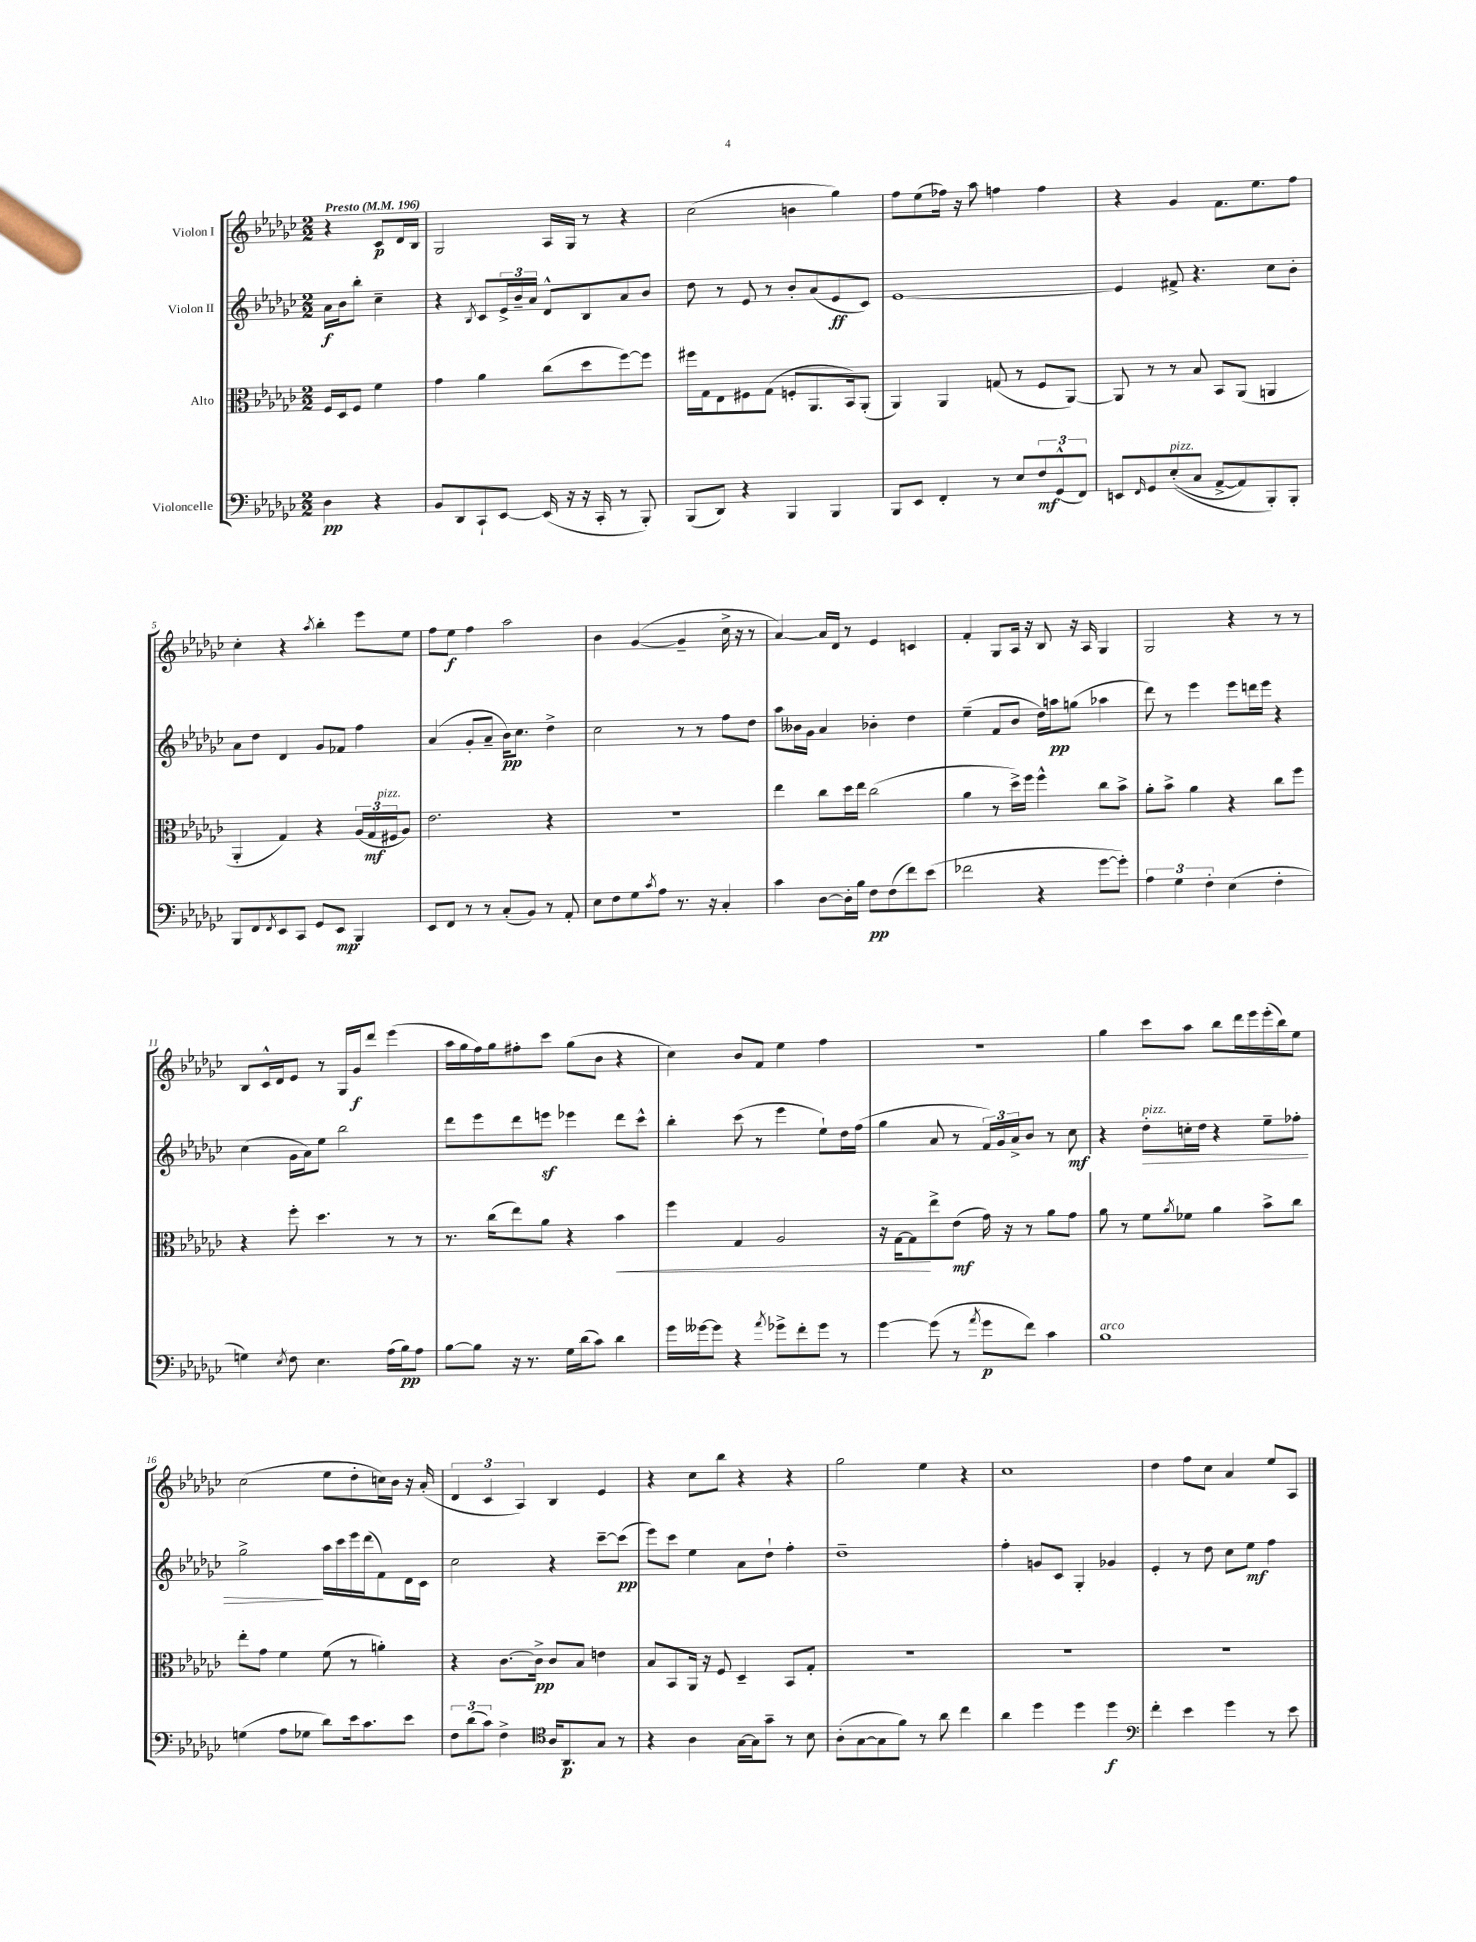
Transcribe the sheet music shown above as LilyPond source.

<<
\new StaffGroup <<
\new Staff = "s0" \with { instrumentName = "Violon I" } {
    \clef treble \key ges \major \numericTimeSignature \time 2/2 \partial 2 \tempo "Presto" 4 = 196
    r4 ces'8\p des'16 bes16 |
    ges2 aes16 ges16 r8 r4 |
    ces''2( b'4 ges''4) |
    f''8 ees''8( fes''16) r16 aes''8 f''4 f''4 |
    r4 ges'4 f'8. ees''8. f''8 |
    ces''4-. r4 \acciaccatura { aes''8 } bes''4-. ees'''8 ees''8 |
    f''8 ees''8\f f''4 aes''2 |
    bes'4 ges'4~( ges'4-- ces''16-> r16 r8 |
    aes'4~) aes'16 des'16 r8 ees'4 c'4 |
    f'4-. ges8 aes16 r16 bes8 r16 aes16 ges4 |
    ges2 r4 r8 r8 |
    bes8 ces'16-^ des'16 ees'8 r8 ges16 ges'16\f des'''8 ees'''4( |
    aes''16 ges''16 f''16) ges''16 fis''8-. ces'''8 ges''8( bes'8 r4 |
    ces''4) bes'8 f'8 ees''4 f''4 |
    R1 |
    ges''4 ces'''8 aes''8 bes''8 des'''16 ees'''16 ees'''16-.( bes''16) ees''8 |
    ces''2( ees''8 des''8-. c''16) bes'16 r16 aes'16-.( |
    \tuplet 3/2 { des'4 ces'4 aes4) } bes4 ees'4 |
    r4 ces''8 bes''8 r4 r4 |
    ges''2 ees''4 r4 |
    ces''1 |
    des''4 f''8 ces''8 aes'4 ees''8 aes8 \bar "|." |
}
\new Staff = "s1" \with { instrumentName = "Violon II" } {
    \clef treble \key ges \major \numericTimeSignature \time 2/2 \partial 2
    aes'16\f bes'16 bes''8-. ces''4-- |
    r4 \acciaccatura { bes8 } ces'8 \tuplet 3/2 { ees'16-> bes'16-- aes'16 } des'8-^ bes8 aes'8 bes'8 |
    des''8 r8 ees'8 r8 bes'8-. aes'8( ees'8\ff ces'8) |
    ees'1~ |
    ees'4 fis'8-> r4. ces''8 bes'8-. |
    aes'8 des''8 des'4 ges'8 fes'8 f''4 |
    aes'4( ges'8-. aes'8-- bes'16\pp) ces''8. des''4-> |
    ces''2 r8 r8 f''8 des''8 |
    aes''8 beses'16 ges'16 aes'4 bes'4-. des''4 |
    ees''4--( f'8 bes'8 des''16) a''16\pp g''8( aes''4 |
    des'''8) r8 ees'''4 ees'''8 d'''16 ees'''16 r4 |
    ces''4( ges'16 aes'16) ees''8 bes''2 |
    des'''8 ees'''8 des'''8 e'''8\sf ees'''4 des'''8 ces'''8-^ |
    bes''4-. ces'''8( r8 ees'''4 ees''8-!) des''16 f''16( |
    ges''4 aes'8 r8 \tuplet 3/2 { f'16) ges'16 aes'16-> } bes'8 r8 ces''8\mf |
    r4 des''8-.\>^\markup { \italic "pizz." } c''16-. des''16 r4 ees''8-- fes''8-. |
    ges''2->\! aes''16 ces'''16 ees'''16 des'''16( f'8) des'16 ces'16 |
    ces''2 r4 ces'''8~-- ces'''8\pp( |
    ees'''8) ces'''8 ees''4 aes'8 des''8-! f''4-. |
    des''1-- |
    f''4-. g'8 ces'8 ges4-. ges'4 |
    ees'4-. r8 des''8 ces''8 ees''8\mf f''4 \bar "|." |
}
\new Staff = "s2" \with { instrumentName = "Alto" } {
    \clef alto \key ges \major \numericTimeSignature \time 2/2 \partial 2
    f16 des16 f8 f'4 |
    ges'4 aes'4 ces''8( des''8 f''8~) f''8 |
    fis''16 ges16 ees8 fis8 ges8( f8-. aes,8. bes,16) aes,8-.( |
    aes,4) aes,4 g8( r8 f8 aes,8~) |
    aes,8 r8 r8 bes8 bes,8 aes,8( a,4 |
    aes,4-. ges4) r4 \tuplet 3/2 { aes16( ges16\mf fis16^\markup { \italic "pizz." } } aes8) |
    ees'2. r4 |
    R1 |
    ees''4 ces''8 des''16 ees''16 ces''2( |
    aes'4 r8 des''16->) f''16 f''4-^ ces''8 bes'8-> |
    aes'8-. bes'8-> aes'4 r4 ces''8 f''8 |
    r4 f''8-. des''4. r8 r8 |
    r8. ces''16( ees''8) aes'8 r4 bes'4\< |
    f''4 ges4 aes2 |
    r16 ges16~ ges8\! ees''8-> ees'8\mf( ges'16) r16 r8 aes'8 ges'8 |
    aes'8 r8 f'8 \acciaccatura { aes'8 } fes'8 aes'4 bes'8-> ces''8 |
    ees''8-. ges'8 f'4 f'8( r8 a'4-.) |
    r4 ces'8.~ ces'16->\pp ces'8 bes8 e'4 |
    bes8 bes,8 aes,16 r16 f8 des4-- bes,8 ges8-. |
    R1 |
    R1 |
    R1 \bar "|." |
}
\new Staff = "s3" \with { instrumentName = "Violoncelle" } {
    \clef bass \key ges \major \numericTimeSignature \time 2/2 \partial 2
    des4\pp r4 |
    bes,8 des,8 ces,8-! ees,8~ ees,16( r16 r16 ces,16-. r8 bes,,8-.) |
    bes,,8( des,8) r4 bes,,4 bes,,4 |
    bes,,8 ees,8 f,4-. r8 ees8 \tuplet 3/2 { f8\mf ges,8-^( f,8) } |
    e,8 \grace { f,16 } ges,8 ees8-.^\markup { \italic "pizz." }(\( ces8 aes,8~-> aes,8) bes,,8-.\) bes,,8-. |
    bes,,8 f,8 \acciaccatura { f,8 } ees,8 ces,8 ges,8 ees,8\mp bes,,4-. |
    ees,8 f,8 r8 r8 ces8-.( bes,8) r8 aes,8-. |
    ees8 f8 ges8 \acciaccatura { ces'8 } aes8 r8. r16 ces4-. |
    ces'4 des8~ des16-. bes16 f8\pp f8( f'8) ees'8( |
    fes'2 r4 ges'8~ ges'8-.) |
    \tuplet 3/2 { aes4 ges4 f4-. } ees4( f4-. |
    g4) \acciaccatura { ees8 } f8 ees4. aes16( bes16\pp) aes8 |
    bes8~ bes8 r16 r8. ges16 des'16( ces'8) des'4 |
    ges'16 geses'16~ geses'8 r4 \acciaccatura { aes'8 } ges'8-> f'8-. ges'8 r8 |
    ges'4~ ges'8( r8 \acciaccatura { aes'8 } ges'8\p f'8) ces'4 |
    bes1^\markup { \italic "arco" } |
    g4( aes8 ges8 des'8) ees'16 ces'8. ees'8 |
    \tuplet 3/2 { f8 des'8( ces'8) } f4-> \clef tenor aes16 aes,8.\p ges8 r8 |
    r4 aes4 ges16~ ges16 ges'8-- r8 bes8 |
    aes8-.( ges8~ ges8 f'8) r8 aes'8 ces''4 |
    aes'4 des''4 des''4 des''4\f |
    \clef bass f'4-. ees'4 ges'4 r8 ees'8 \bar "|." |
}
>>
>>
